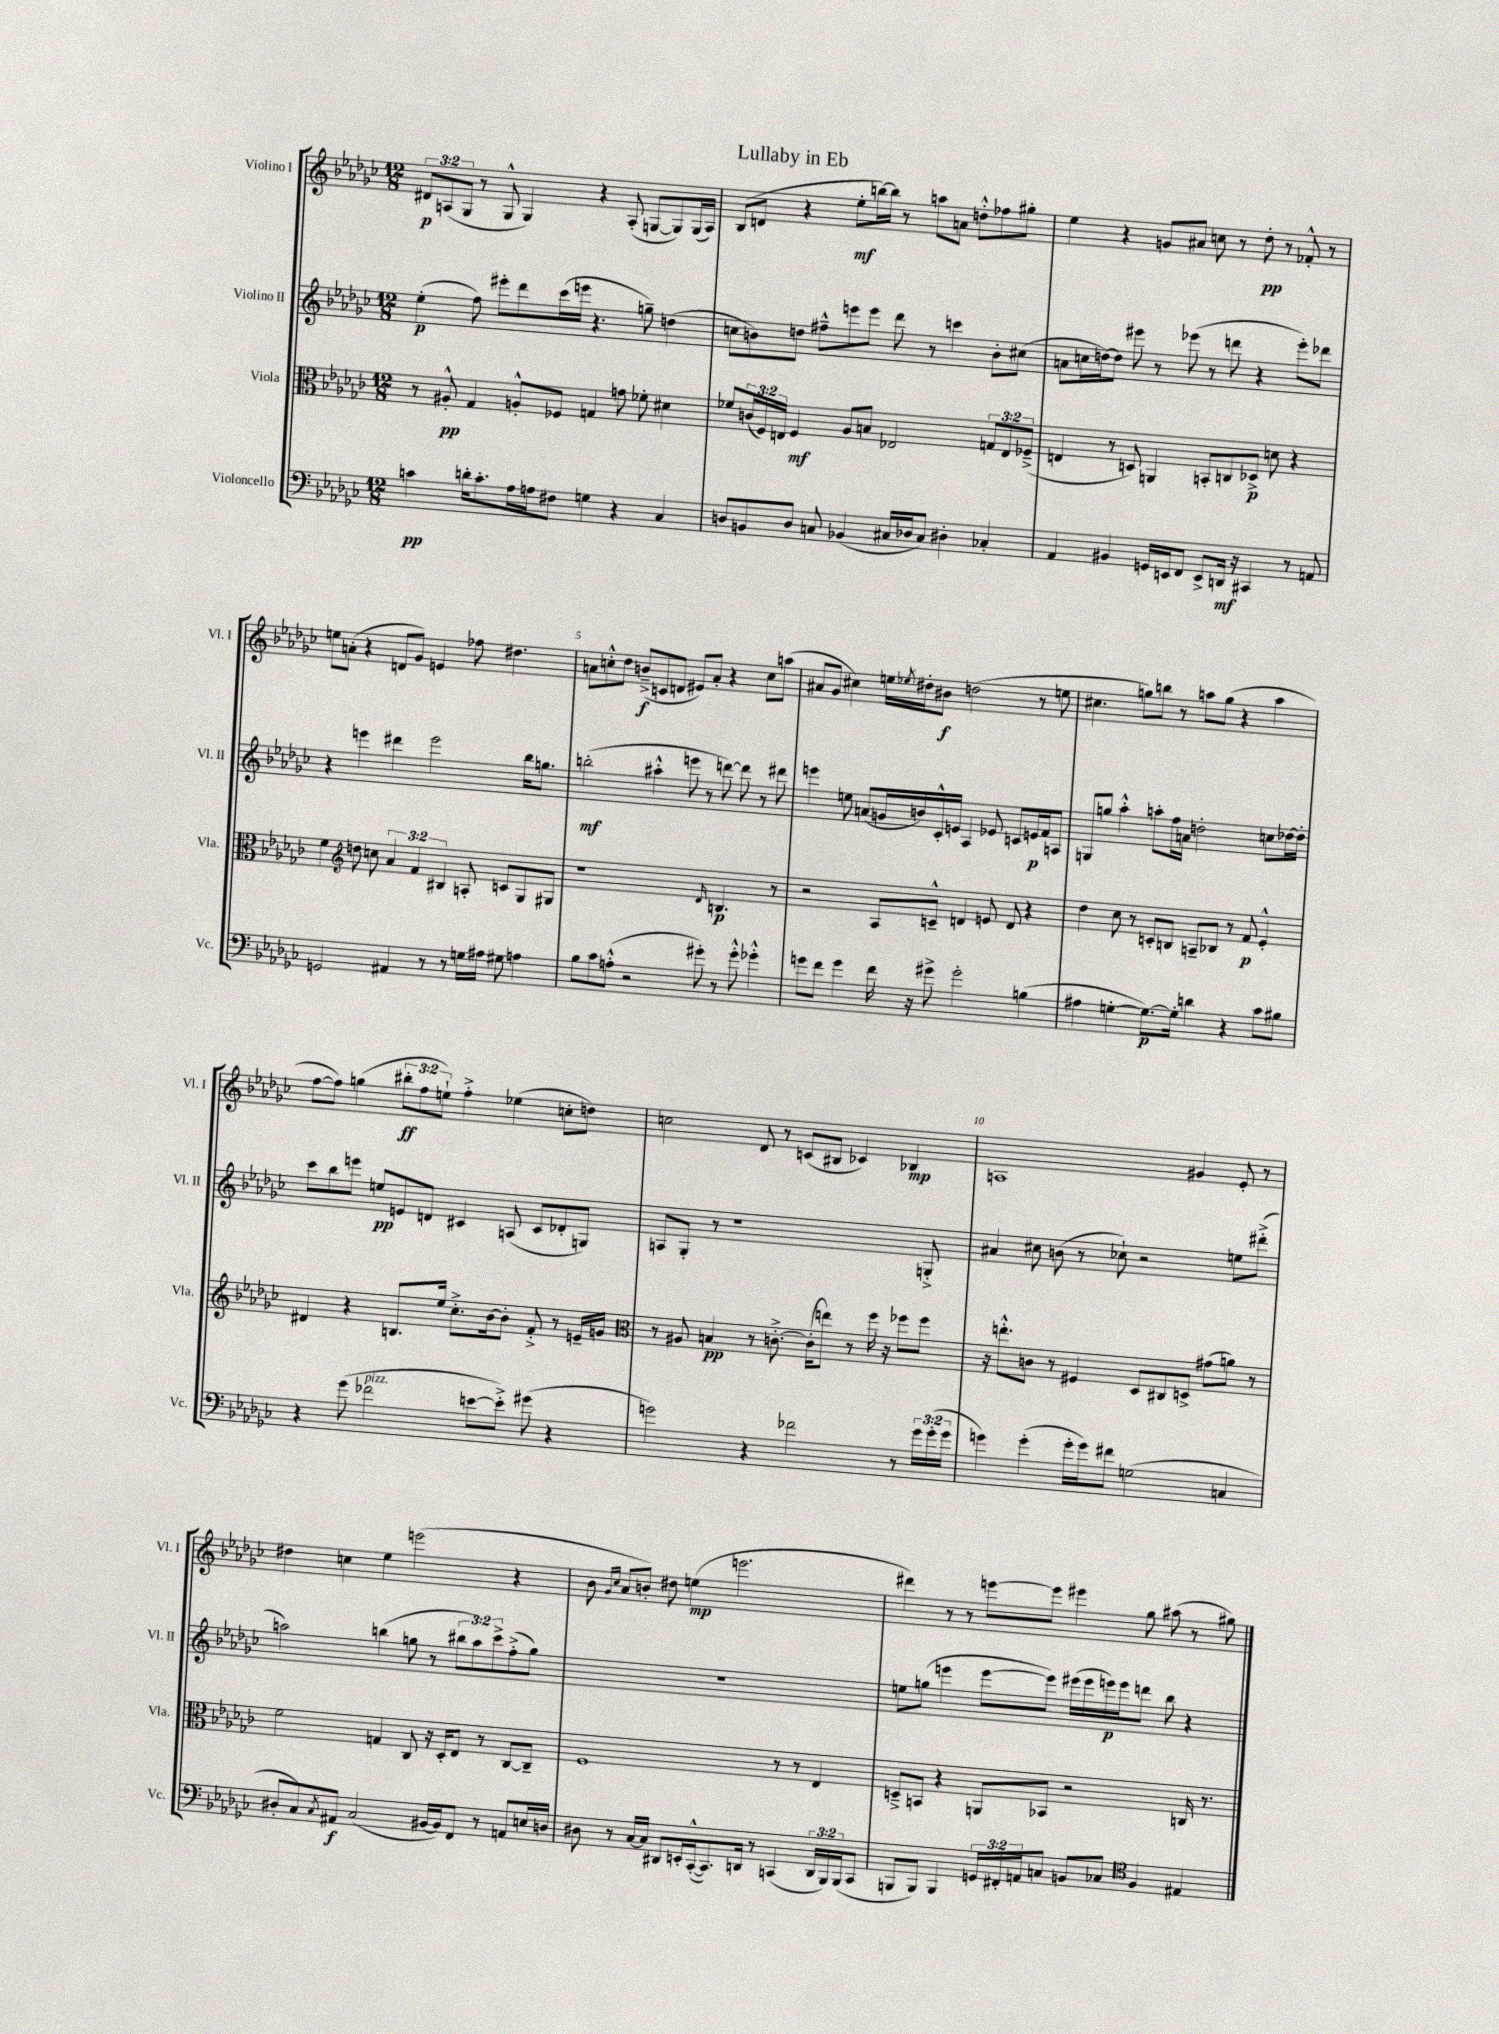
\header { title = "Lullaby in Eb" }
<<
\new StaffGroup <<
\new Staff = "s0" \with { instrumentName = "Violino I" shortInstrumentName = "Vl. I" } {
    \clef treble \key ges \major \numericTimeSignature \time 12/8 \override Staff.TupletNumber.text = #tuplet-number::calc-fraction-text
    \tuplet 3/2 { dis'8\p a8( ges8 } r8 ges8-^ ges4) r4 a8-.( g8~ g8) g16( a16) |
    bes8( d'8 r4 ees''8-.\mf b''16~) b''16 r8 a''8 a'8 d''8-.-^ fes''8 gis''8-. |
    ees''4 r4 g'8 ais'8 c''8 r8 des''8-.\pp r8 fes'8-.-^ r8 |
    e''8 a'8-.( r4 d'8 ges'8) e'4 fes''8 dis''4. |
    a'8 c''8-.-^ des''8 b'8--->\f( c'8 d'8 eis'8) a'8-. r4 c''8 a''8( |
    ais'8 ges'8 cis''4) e''16 \acciaccatura { ees''8 } dis''16-. bis'8\f d''2( r8 e''8 |
    cis''4. g''8) b''8 r8 a''8 g''8( r4 a''4 |
    f''8~ f''8) g''4( \tuplet 3/2 { bis''8-.\ff f''8 e''8-!) } f''4-.-> ees''4( c''8-. d''8) |
    c''2 des'8 r8 c'8( bis8 ces'4) bes4\mp |
    a1 gis'4 ees'8-. r8 |
    dis''4 c''4 ees''4 e'''2( r4 |
    bes'8 \grace { ges'16 ces''16 } aes'8 b'8-.) dis''8 e''4\mp( e'''2. |
    dis'''4) r8 r8 e'''8~ e'''8 eis'''4 ges''8 ais''8( r8 gis''8) \bar "|." |
}
\new Staff = "s1" \with { instrumentName = "Violino II" shortInstrumentName = "Vl. II" } {
    \clef treble \key ges \major \numericTimeSignature \time 12/8 \override Staff.TupletNumber.text = #tuplet-number::calc-fraction-text
    ees''4-.\p( f''8) eis'''8-. des'''8 ces'''16( e'''16 r4. g''8--) d''4( |
    c''8 b'8) d''8 fis''8---^ e'''8 e'''8 des'''8 r8 c'''4 b'8-. cis''8( |
    a'8 c''16 d''16~) d''8 eis'''8 r8 ees'''8( r8 d'''8 r4 ees'''8-.) des'''8 |
    r4 e'''4 dis'''4 e'''2 bes''16 g''8. |
    b''2-.\mf( ais''4-.-^ e'''8 r8 d'''8~) d'''8 r8 dis'''8 |
    e'''4 e''8 a'8( g'16 b'16) ces'16-.-^ e'16 aes4 ees'8 c'8 e'16\p f'16 a8 |
    g8 g''8 aes''4-.-^ a''8-. f''16 a'16 d''2-. c''8 des''16~ des''16-. |
    ces'''8 bes''8 e'''8 e''8\pp e'8 d'8 cis'4 a8( cis'8 des'8-. g8) |
    a8 ges8-. r8 r1 g8-.-> |
    ais'4 cis''8 b'8( r8 ces''8-!) r2 e''8 dis'''8-.->( |
    a''2) b''4( g''8 r8 \tuplet 3/2 { bis''8 a''8) ces'''8-> } f''8-.->( g''8) |
    R1. |
    e''8 g''8( e'''4 e'''8~ e'''8) eis'''16( eis'''16 e'''16\p) e'''16 d'''8 bes''8 r4 \bar "|." |
}
\new Staff = "s2" \with { instrumentName = "Viola" shortInstrumentName = "Vla." } {
    \clef alto \key ges \major \numericTimeSignature \time 12/8 \override Staff.TupletNumber.text = #tuplet-number::calc-fraction-text
    r8 ais8-.-^\pp ges4 a8-.-^ fes8 g4 g'8 fes'8-. dis'4 |
    fes'8 \tuplet 3/2 { c'16( f16) e16 } f4\mf aes8 b8 ees2 \tuplet 3/2 { g8 ees8 fes8--->( } |
    e4 r8 d8) a,4 b,8-. c8 des8->\p d'8 r4 |
    f'4 \clef treble d''8 c''8 \tuplet 3/2 { aes'4 f'4 bis4 } a8-. c'8 ges8 gis8 |
    r1 \grace { des'16 } b4.\p r8 |
    r2 aes8 c'8---^ d'4 e'8 d'8 r4 |
    des''4 ces''8 r8 c'8-. b8 a8-- bes8 r8 f'8\p ees'4-.-^ |
    dis'4 r4 b8. ees''16 ces''8.-.-> bes'16~ bes'8-. f'8-.-> r8 e'16-- g'16 |
    \clef alto r8 ais8 b4\pp r8 c'8.~-.-> c'16-.( e''8) r8 f''16 r16 fes''8 fes''8 |
    r16 e''8.-.-^ c'8 r8 fis4 des8 cis8 d8-> gis'8( a'8) r8 |
    f'2 g4 ces8 r16 des16-. ees8 r8 ces8~ ces8-- |
    f1 r8 r8 ees4 |
    d8---> b,8 r4 a,8 bes,8 r2 c16 r8. \bar "|." |
}
\new Staff = "s3" \with { instrumentName = "Violoncello" shortInstrumentName = "Vc." } {
    \clef bass \key ges \major \numericTimeSignature \time 12/8 \override Staff.TupletNumber.text = #tuplet-number::calc-fraction-text
    c'4\pp d'16-. c'8.-. aes16 a16 fis8 g4 r4 ces4 |
    d8 b,8 d8 c8 bes,4( cis16 des16 cis8) dis4-. ces4-. |
    aes,4 bis,4 g,16 e,16 f,8 e,8-> d,16\mf r16 cis,4 r8 a,8 |
    g,2 ais,4 r8 r8 g16 ais16 gis8 a4 |
    bes8 ces'8 a8-.-^( r2 gis'8-.) r8 gis'8-.-^ ges'4-.-^ |
    g'8 f'8 g'4 f'16 r16 gis'8-> gis'2-. b4( |
    ais4 g4~-. g8.~\p) g16-. d'4 r4 ces'8 bis8 |
    r4 ges'8( fes'2^\markup { \italic "pizz." } e'8~ e'8-.->) gis'8( r4 |
    g'2) r4 fes'2 r8 \tuplet 3/2 { g'16 g'16-.( g'16 } |
    g'4) g'4-.( g'16-. g'16) fis'8 g2( c4 |
    dis8-. ces8) \acciaccatura { ces8 } ais,8\f ces2( bis,16~ bis,16) f,8 r8 a,8 e16 d16 |
    dis8 r8 ces16~ ces16 dis,8 e,16-. ces,16~-.-^( ces,8.) d,16 r8 c,4( \tuplet 3/2 { d,16 bes,,16) bes,,16( } c,8 |
    b,,8 b,,8) b,,4 \tuplet 3/2 { g,16 fis,16-. a,16 } c8 b,8 ces8 \clef tenor f4 eis4 \bar "|." |
}
>>
>>
\layout { \context { \Score \override BarNumber.break-visibility = ##(#f #t #t) barNumberVisibility = #(every-nth-bar-number-visible 5) } }
